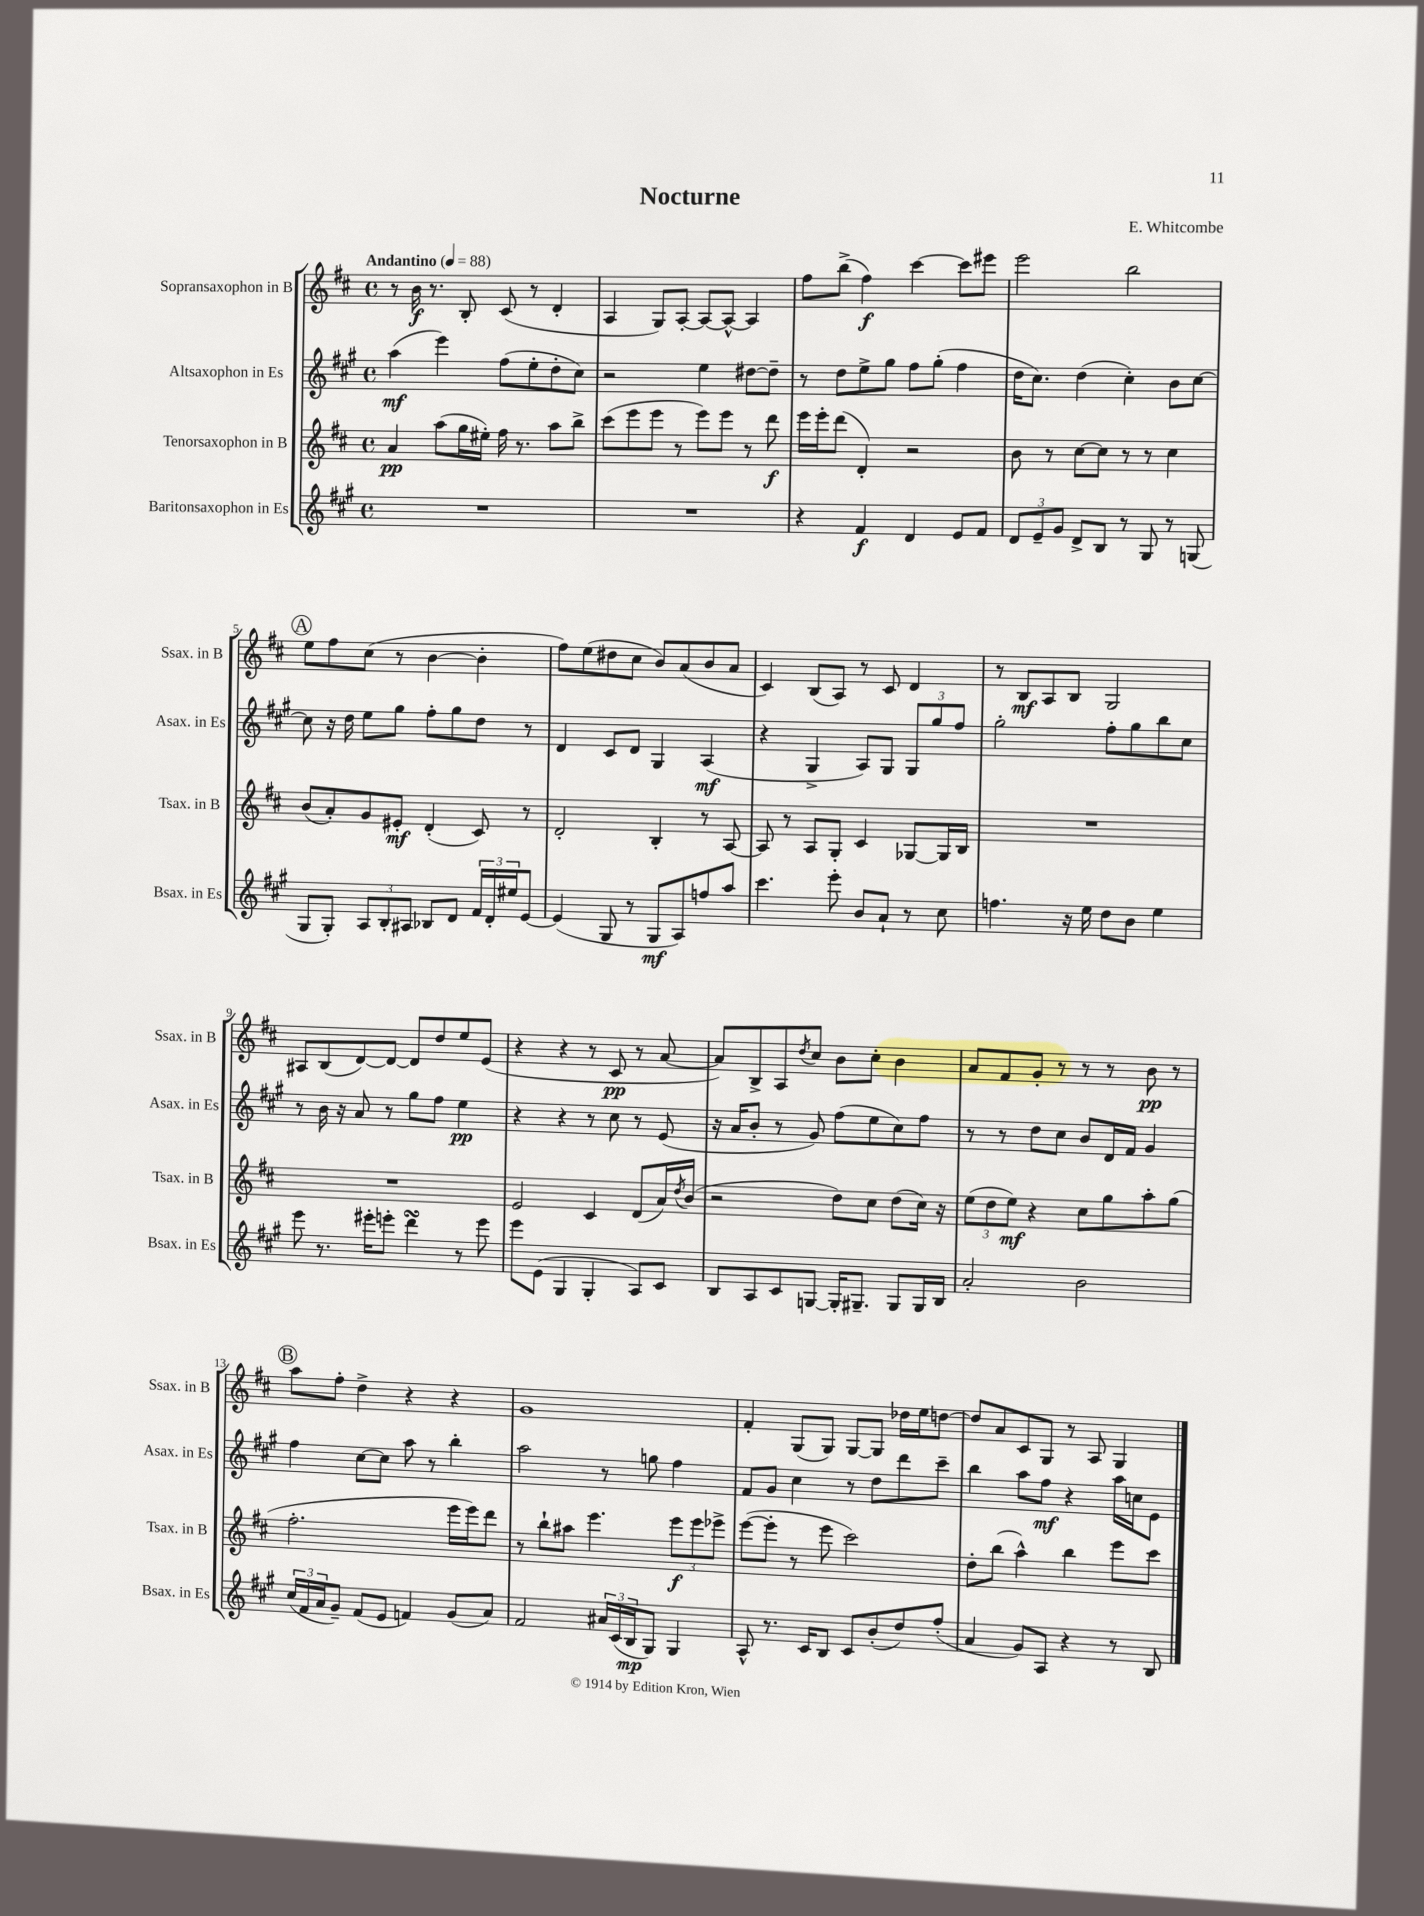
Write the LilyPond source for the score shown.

\header { title = "Nocturne" composer = "E. Whitcombe" }
<<
\new StaffGroup <<
\new Staff = "s0" \with { instrumentName = "Sopransaxophon in B" shortInstrumentName = "Ssax. in B" } {
    \clef treble \key d \major \defaultTimeSignature \time 4/4 \tempo "Andantino" 4 = 88
    r8 b'16\f r8. b8-. cis'8( r8 d'4-. |
    a4 g8) a8~-. a8~ a8~-^ a4 |
    fis''8 b''8->( fis''4\f) cis'''4~ cis'''8 eis'''8 |
    e'''2 b''2 |
    \mark \markup { \circle "A" } e''8 fis''8 cis''8( r8 b'4~ b'4-. |
    fis''8) e''8( dis''8 cis''8 b'8) a'8( b'8 a'8 |
    cis'4) b8( a8) r8 cis'8 d'4 |
    r8 b8\mf a8 b8 g2 |
    ais8 b8( d'8~) d'8~ d'8 d''8 e''8 e'8( |
    r4 r4 r8 cis'8\pp r8 a'8~ |
    a'8) b8-> a8 \acciaccatura { d''8 } cis''8 b'8 cis''8-. b'4 |
    a'8 fis'8 g'8-. r8 r8 r8 b'8\pp r8 |
    \mark \markup { \circle "B" } a''8 fis''8-. d''4-> r4 r4 |
    g'1 |
    fis'4-. g8( g8) g8~ g8 des''16 e''16 d''8~ |
    d''8 a'8 cis'8 g8 r8 a8 g4 \bar "|." |
}
\new Staff = "s1" \with { instrumentName = "Altsaxophon in Es" shortInstrumentName = "Asax. in Es" } {
    \clef treble \key a \major \defaultTimeSignature \time 4/4
    a''4\mf( e'''4) fis''8( e''8-. d''8-. cis''8) |
    r2 e''4 dis''8~ dis''8-- |
    r8 d''8 e''8-> gis''8 fis''8 gis''8-.( fis''4 |
    d''16 cis''8.) d''4( cis''4-.) b'8 cis''8~ |
    \mark \markup { \circle "A" } cis''8 r16 d''16 e''8 gis''8 fis''8-. gis''8 d''8 r8 |
    d'4 cis'8 d'8 gis4 a4\mf( |
    r4 gis4-> a8) gis8 \tuplet 3/2 { gis8 gis''8 fis''8 } |
    gis''2-. fis''8-. gis''8 b''8 cis''8 |
    r8 b'16 r16 a'8 r8 gis''8 fis''8 e''4\pp |
    r4 r4 r8 cis''8 r8 e'8( |
    r16 a'16 b'8-. r8 gis'8) fis''8( e''8 cis''8) fis''8 |
    r8 r8 d''8 cis''8 b'8 d'16 fis'16 gis'4 |
    \mark \markup { \circle "B" } fis''4 cis''8~ cis''8 a''8 r8 b''4-. |
    a''2 r8 g''8 fis''4 |
    fis'8 gis'8 cis''4 r8 d''8 d'''8 cis'''8-- |
    b''4 a''8 fis''8\mf r4 a''16 c''16 e'8 \bar "|." |
}
\new Staff = "s2" \with { instrumentName = "Tenorsaxophon in B" shortInstrumentName = "Tsax. in B" } {
    \clef treble \key d \major \defaultTimeSignature \time 4/4
    a'4\pp a''8( g''16 eis''16-.) fis''16 r8. a''8 b''8-> |
    cis'''8( e'''8 e'''8 r8 e'''8) e'''8 r8 d'''8\f |
    e'''16 e'''16-. d'''8( d'4-.) r2 |
    b'8 r8 cis''8~ cis''8 r8 r8 cis''4 |
    \mark \markup { \circle "A" } b'8( a'8-.) g'8 eis'8-.\mf d'4-.( cis'8) r8 |
    d'2-. b4-. r8 a8~ |
    a8 r8 a8 g8-. cis'4 ges8~ ges16 b16 |
    R1 |
    R1 |
    e'2 cis'4 d'8( a'16) \acciaccatura { d''8 } b'16( |
    r2 d''8) cis''8 d''8( cis''16) r16 |
    \tuplet 3/2 { e''8( d''8 e''8\mf) } r4 cis''8 g''8 a''8-. g''8( |
    \mark \markup { \circle "B" } fis''2.-. e'''16 e'''16) d'''8 |
    r8 b''8-! ais''8 e'''4. \tuplet 3/2 { e'''8\f e'''8 ees'''8-> } |
    e'''8~( e'''8-. r8 e'''8 cis'''2) |
    d''8-. b''8( a''4-^) b''4 e'''8 cis'''8 \bar "|." |
}
\new Staff = "s3" \with { instrumentName = "Baritonsaxophon in Es" shortInstrumentName = "Bsax. in Es" } {
    \clef treble \key a \major \defaultTimeSignature \time 4/4
    R1 |
    R1 |
    r4 fis'4\f d'4 e'8 fis'8 |
    \tuplet 3/2 { d'8 e'8-- gis'8 } d'8-> b8 r8 gis8 r8 g8( |
    \mark \markup { \circle "A" } gis8 gis8-.) \tuplet 3/2 { a8 b8-. ais8 } bes8 d'8 \tuplet 3/2 { fis'16 d'16-. eis''16 } e'8~ |
    e'4( gis8 r8 gis8\mf a8) f''8 a''8 |
    cis'''4. e'''8-. b'8 a'8-! r8 cis''8 |
    f''4. r16 e''16 d''8 b'8 e''4 |
    e'''8 r8. eis'''16-. e'''8-. d'''4\turn r8 e'''8 |
    e'''8 e'8( gis4 gis4-. a8) cis'8 |
    b8 a8 cis'8 g8~ g16-. gis8.-- gis8 gis16 b16 |
    a'2-. b'2 |
    \mark \markup { \circle "B" } \tuplet 3/2 { cis''16( fis'16 a'16 } gis'8--) fis'8( e'8 f'4) gis'8( a'8) |
    fis'2 \tuplet 3/2 { ais'16 cis'16( b16\mp } gis8) gis4 |
    a8-^ r8. cis'16 b8 cis'8 b'8-.( d''8) fis''8-.( |
    a'4 gis'8) a8 r4 r8 b8 \bar "|." |
}
>>
>>
